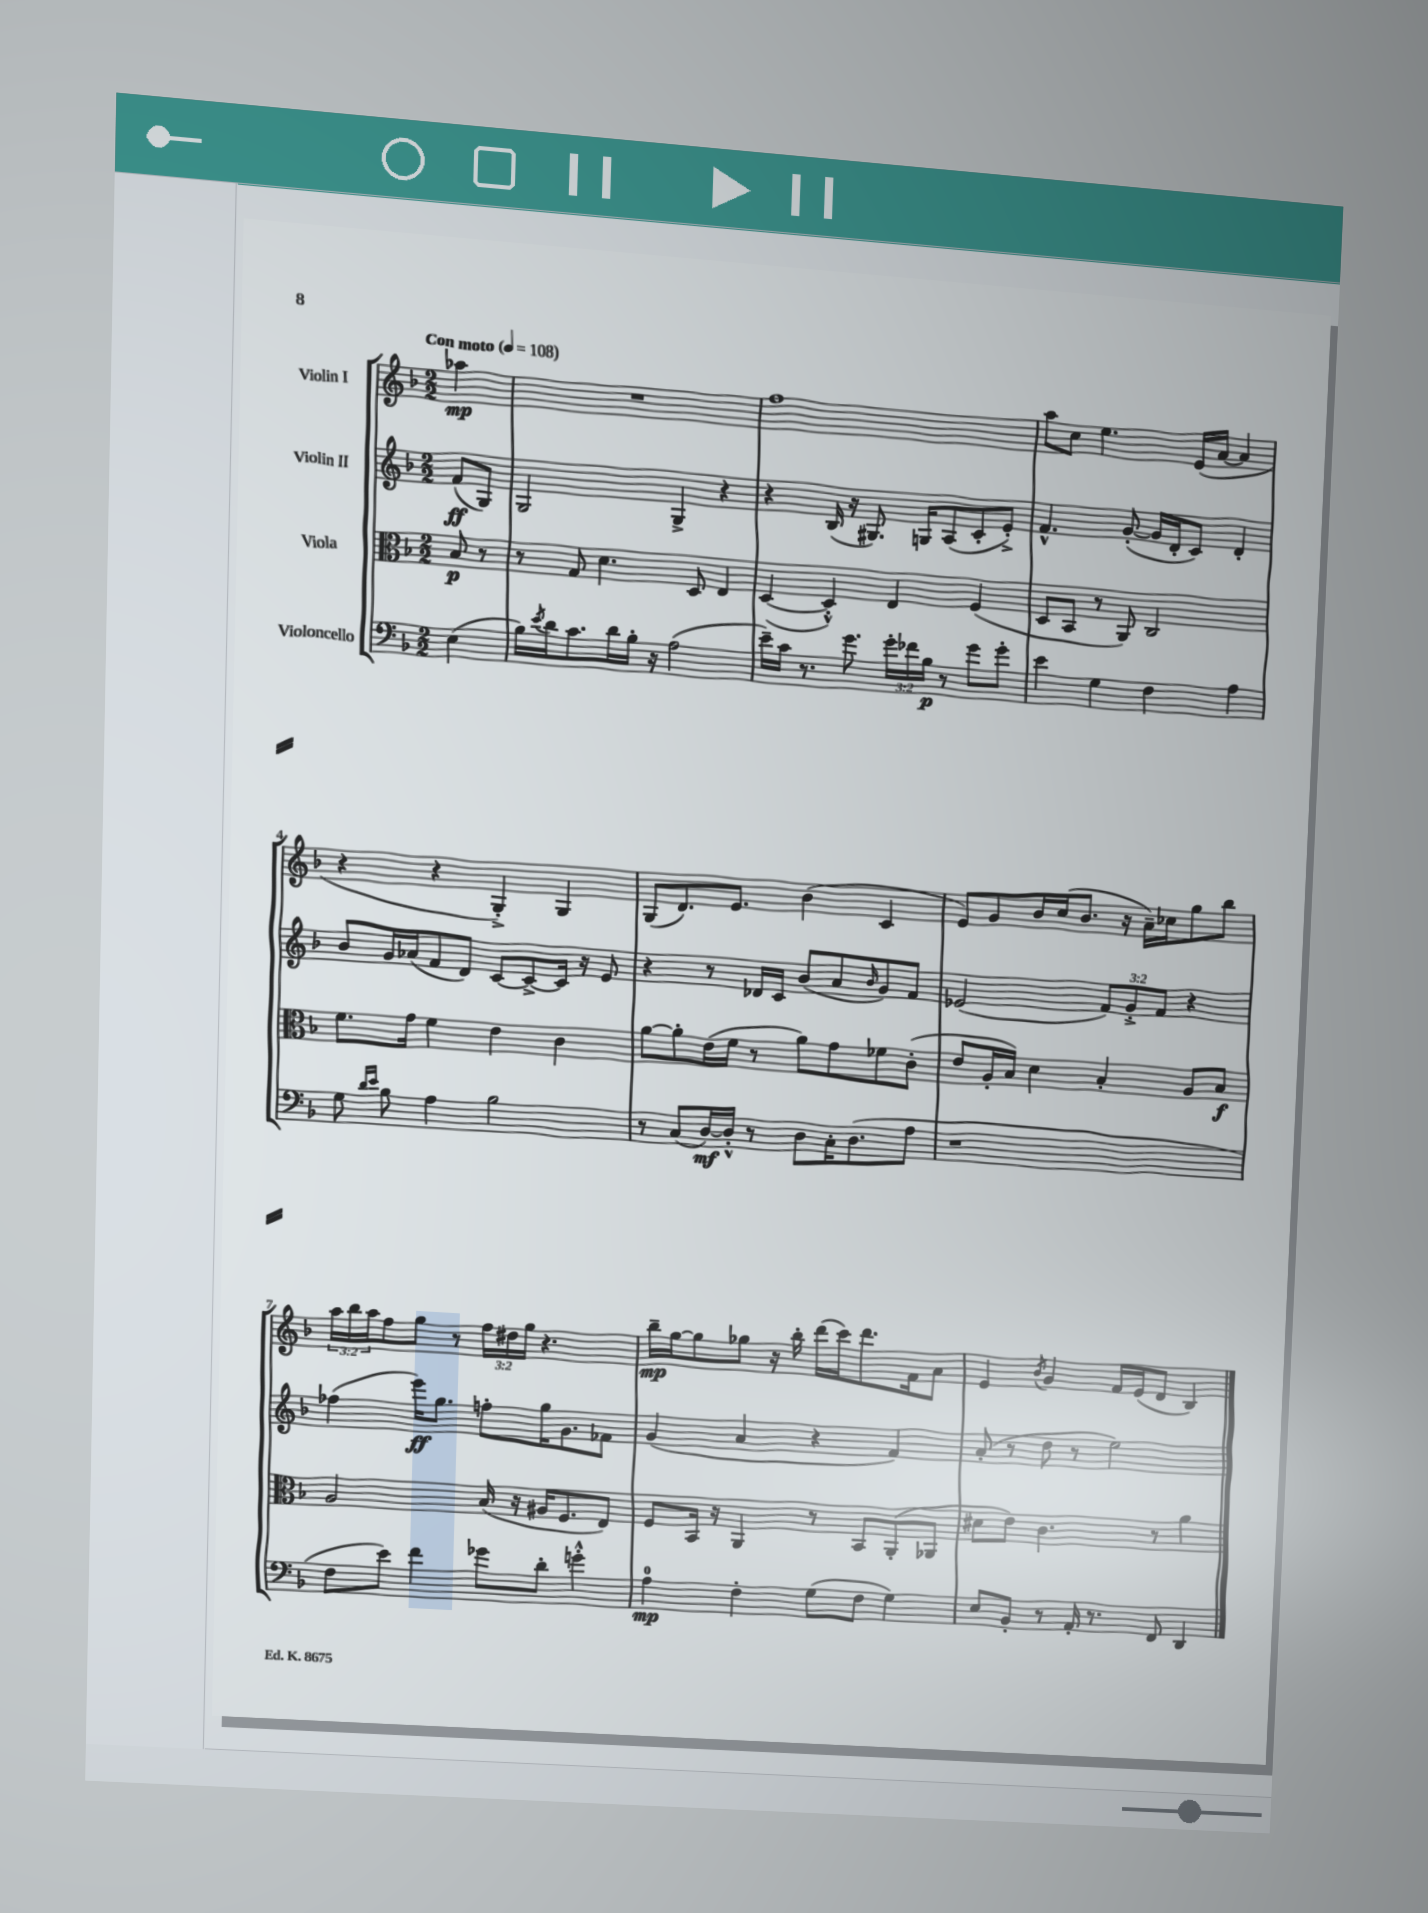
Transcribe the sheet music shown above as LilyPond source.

<<
\new StaffGroup <<
\new Staff = "s0" \with { instrumentName = "Violin I" } {
    \clef treble \key f \major \numericTimeSignature \time 2/2 \override Staff.TupletNumber.text = #tuplet-number::calc-fraction-text \partial 4 \tempo "Con moto" 4 = 108
    aes''4\mp |
    R1 |
    f''1 |
    a''8 c''8 e''4. e'16( a'16~ a'4 |
    r4 r4 g4-.->) g4 |
    g8( d'8.) e'8. bes'4( c'4 |
    e'8) g'8 bes'16 c''16( bes'8. r16 a'16--) ces''16 g''8 bes''8 |
    \tuplet 3/2 { a''16 bes''16 a''16 } f''8 g''8 r8 \tuplet 3/2 { f''16 dis''16 g''16 } r4. |
    bes''16--\mp g''16~ g''8 ges''8 r16 bes''16-. d'''16( c'''16) d'''8. f'16 a'8 |
    e'4 \acciaccatura { bes'8 } g'4 f'16 e'16( d'8 bes4) \bar "|." |
}
\new Staff = "s1" \with { instrumentName = "Violin II" } {
    \clef treble \key f \major \numericTimeSignature \time 2/2 \override Staff.TupletNumber.text = #tuplet-number::calc-fraction-text \partial 4
    f'8\ff( g8) |
    g2 g4-> r4 |
    r4 bes16( r16 gis8.) g16 a8( c'8-. e'8-.->) |
    f'4.-^ g'8~-.( g'16 d'16-. c'8) d'4-. |
    bes'8 g'16 aes'16( f'8 d'8) c'8~ c'8~-> c'16 r16 e'8 |
    r4 r8 des'16 c'16 bes'8( a'8 \grace { bes'16 } g'8) f'8 |
    ees'2( \tuplet 3/2 { f'8) g'8-.-> f'8 } r4 |
    fes''4( e'''16\ff) g''8. f''8-. g''16 g'8. fes'8 |
    g'4( a'4 r4 f'4) |
    a'8-.( r8 d''8 r8 e''2) \bar "|." |
}
\new Staff = "s2" \with { instrumentName = "Viola" } {
    \clef alto \key f \major \numericTimeSignature \time 2/2 \partial 4
    bes8\p r8 |
    r8 g8 d'4. d8 e4 |
    d4~( d4-.-^) e4 f4( |
    d8 bes,8 r8 a,8) c2 |
    f'8. g'16 f'4 e'4 c'4 |
    a'8~ a'8-. e'16( f'16 r8 a'8) g'8 fes'8 c'8-.( |
    e'8 a16-. bes16) d'4 bes4-. a8 bes8\f |
    a2 bes16( r16 ais16 f8. e8) |
    f8 bes,16 r16 a,4 r8 bes,8 a,8-.( aes,8 |
    dis'8 e'8) c'4. r8 a'4 \bar "|." |
}
\new Staff = "s3" \with { instrumentName = "Violoncello" } {
    \clef bass \key f \major \numericTimeSignature \time 2/2 \override Staff.TupletNumber.text = #tuplet-number::calc-fraction-text \partial 4
    e4( |
    bes16) \acciaccatura { e'8 } d'16 c'8. d'16 bes16-. r16 a2( |
    e'16--) c'16 r8. g'8. \tuplet 3/2 { g'16-. fes'16 bes16\p } r8 g'8 g'8-. |
    e'4 g4 f4 a4 |
    g8 \grace { d'16 e'16 } bes8 a4 bes2 |
    r8 c8( d16~\mf) d16-.-^ r8 d8 c16-. d8.( a8 |
    r1 |
    f8 e'8) f'4 ges'8 d'8-. g'4-.-^ |
    a4-0\mp f4-. g8( f8 g4) |
    e8 bes,8-. r8 a,16-. r8. f,8 d,4 \bar "|." |
}
>>
>>
